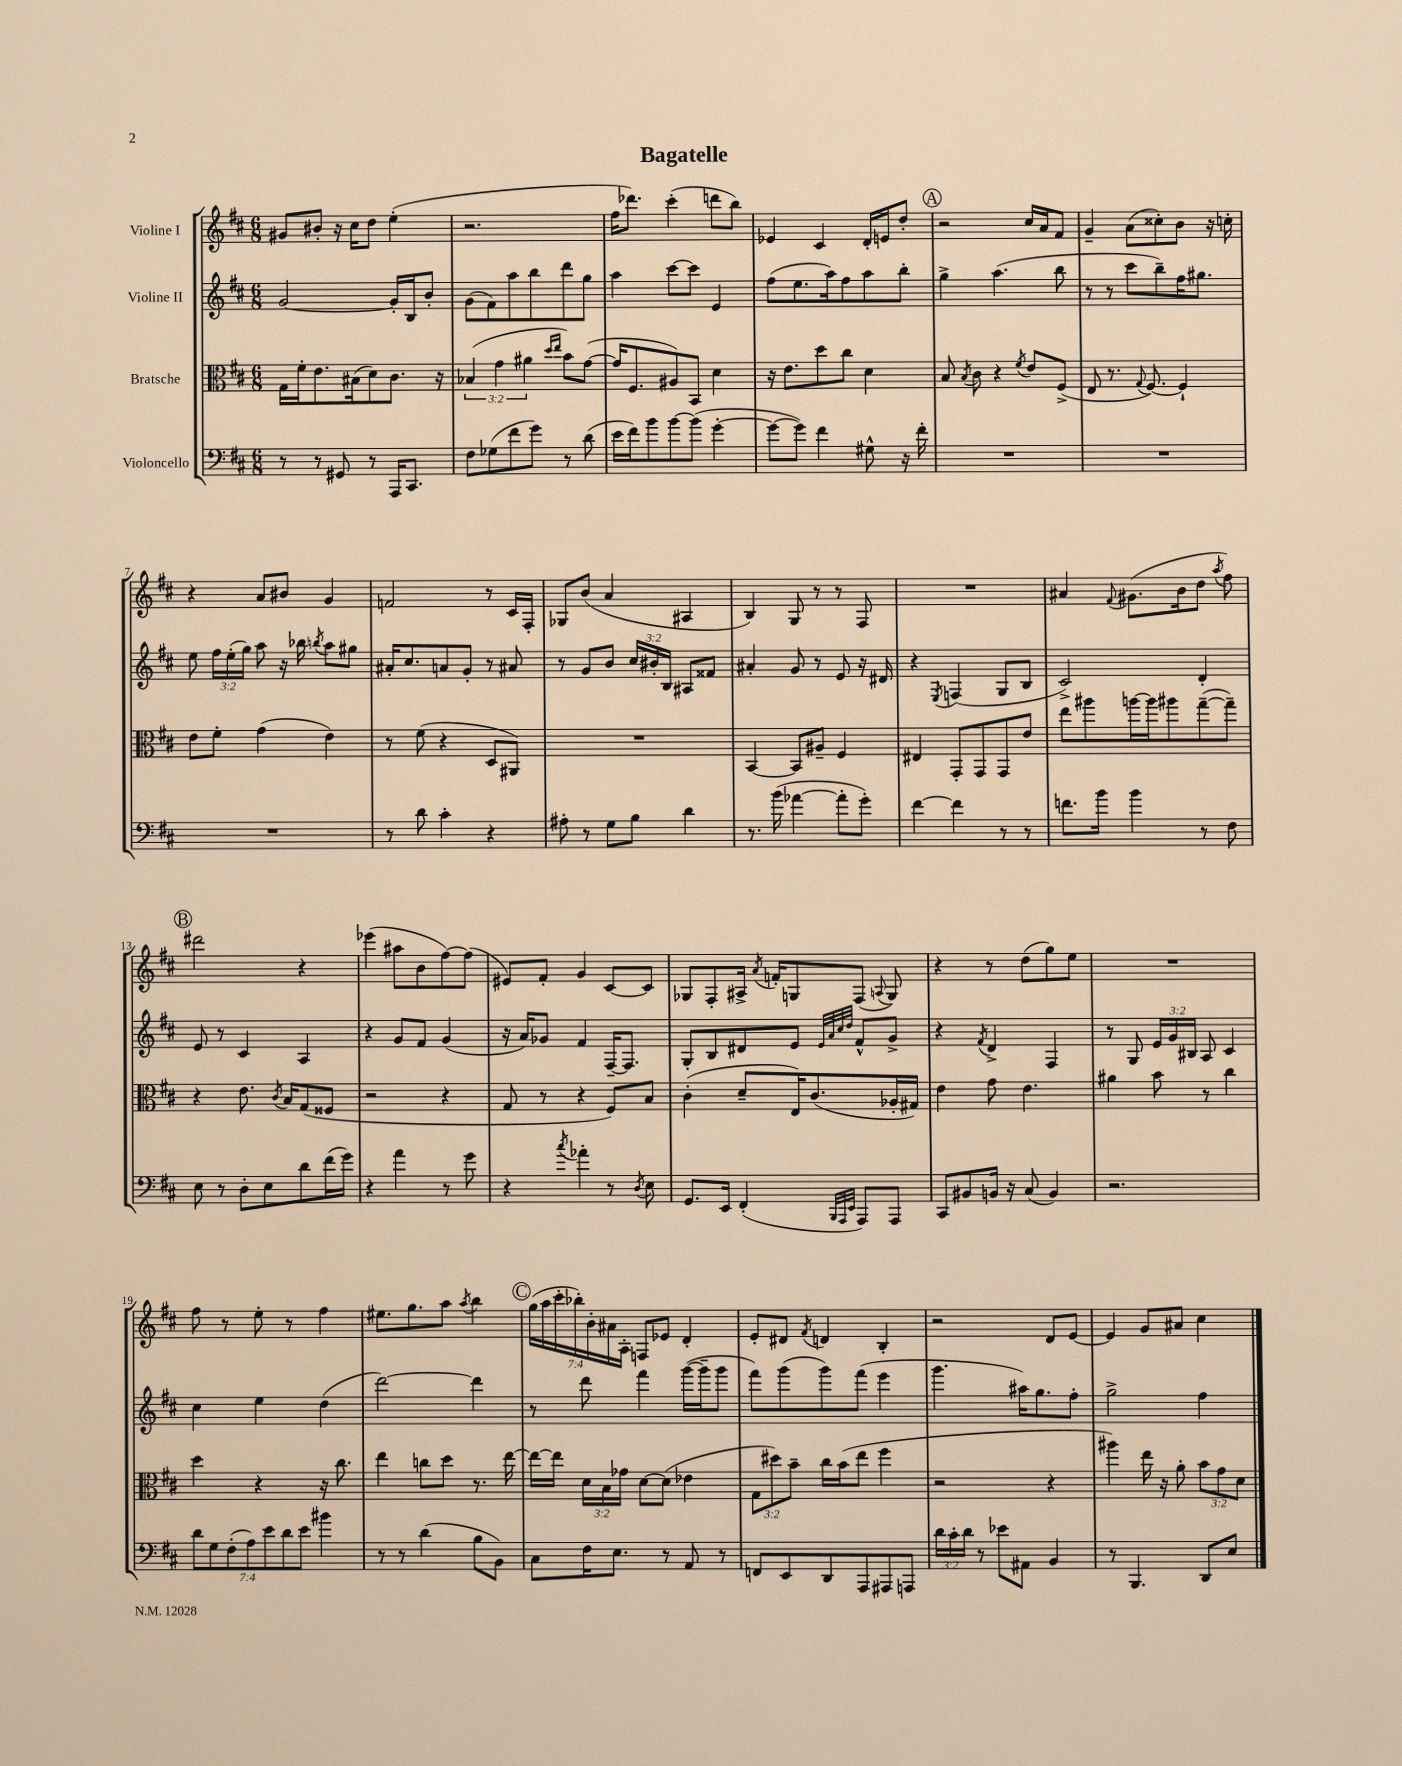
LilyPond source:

\header { title = "Bagatelle" }
<<
\new StaffGroup <<
\new Staff = "s0" \with { instrumentName = "Violine I" } {
    \clef treble \key d \major \numericTimeSignature \time 6/8 \override Staff.TupletNumber.text = #tuplet-number::calc-fraction-text
    \autoBeamOff gis'8[ bis'8]-. r16 cis''16[ d''8] e''4-.( |
    r2. |
    fis''16[ des'''8.]) cis'''4-.( d'''8[ b''8]) |
    ees'4 cis'4 d'16[-. e'16 d''8]-. |
    \mark \markup { \circle "A" } r2 cis''16[ a'16 fis'8] |
    g'4-- a'8[( cisis''8-.) b'8] r16 c''16-. |
    r4 a'8[ bis'8] g'4 |
    f'2 r8 cis'16[ fis16]-. |
    ges8[ b'8]( a'4 ais4 |
    b4) g8 r8 r8 fis8 |
    R2. |
    ais'4 \appoggiatura { fis'8 } gis'8.[( b'16 d''8] \acciaccatura { a''8 } fis''8) |
    \mark \markup { \circle "B" } dis'''2 r4 |
    ees'''4( ais''8[ b'8 fis''8~) fis''8]( |
    eis'8[) fis'8]-. g'4 cis'8[~ cis'8] |
    ges8[ fis8-. ais16]-> \acciaccatura { a'8 } f'16[-. g8 fis8]( \appoggiatura { a8 } g8) |
    r4 r8 d''8[( g''8) e''8] |
    R2. |
    fis''8 r8 e''8-. r8 fis''4 |
    eis''8.[ g''8. a''8] \acciaccatura { a''8 } b''4 |
    \mark \markup { \circle "C" } \tuplet 7/4 { g''16[( a''16 cis'''16-. bes''16-.) b'16-. ais'16 a16]-. } f8[ ees'8] d'4-. |
    e'8[-. dis'8] \acciaccatura { fis'8 } d'4 b4-. |
    r2 d'8[ e'8]~ |
    e'4 g'8[ ais'8] cis''4 \bar "|." |
}
\new Staff = "s1" \with { instrumentName = "Violine II" } {
    \clef treble \key d \major \numericTimeSignature \time 6/8 \override Staff.TupletNumber.text = #tuplet-number::calc-fraction-text
    \autoBeamOff g'2~ g'16[-. b16 b'8]-. |
    g'8[( fis'8) a''8 b''8 d'''8 g''8] |
    a''4 cis'''8[~ cis'''8] e'4 |
    fis''8[( e''8. a''16) fis''8 a''8 b''8]-. |
    \mark \markup { \circle "A" } g''4-> a''4.( b''8 |
    r8 r8 cis'''8[ b''8--) fis''16 gis''8.] |
    e''8 \tuplet 3/2 { fis''16[ e''16-.( g''16]) } a''8 r16 bes''16 \acciaccatura { b''8 } a''8[ gis''8] |
    ais'16[-. cis''8. a'8 g'8]-. r8 ais'8 |
    r8 g'8[ b'8] \tuplet 3/2 { cis''16[ bis'16-. b16] } ais8[ fisis'8] |
    ais'4-. g'8 r8 e'8 r16 dis'16 |
    r4 \acciaccatura { e8 } f4( g8[ b8] |
    cis'2->) d'4-. |
    \mark \markup { \circle "B" } e'8 r8 cis'4 a4 |
    r4 g'8[ fis'8] g'4( |
    r16 a'16[) ges'8] fis'4 fis16[~-- fis8.] |
    g8[-. b8 dis'8 e'8] \grace { e'32[ a'32 cis''32 d''32] } fis'8[-^ g'8]-> |
    r4 \acciaccatura { fis'8 } d'4-> fis4 |
    r8 g8 \tuplet 3/2 { e'16[ g'16 bis16] } a8 cis'4 |
    cis''4 e''4 d''4( |
    d'''2~) d'''4 |
    \mark \markup { \circle "C" } r8 d'''8 fis'''4 g'''16[~( g'''16-- g'''8] |
    fis'''8[) g'''8( g'''8) fis'''8]( e'''4 |
    g'''4. ais''16[) g''8. fis''8]-. |
    g''2-> fis''4 \bar "|." |
}
\new Staff = "s2" \with { instrumentName = "Bratsche" } {
    \clef alto \key d \major \numericTimeSignature \time 6/8 \override Staff.TupletNumber.text = #tuplet-number::calc-fraction-text
    \autoBeamOff g16[ fis'16-. e'8. bis16( d'8) cis'8.] r16 |
    \tuplet 3/2 { bes4( g'4 ais'4 } \grace { d''16[ e''16] } b'8[) g'8]~( |
    g'16[ fis8. ais8) b,8] d'4 |
    r16 e'8.[ d''8 cis''8] d'4 |
    \mark \markup { \circle "A" } b8 \acciaccatura { b8 } cis'8 r4 \acciaccatura { fis'8 } e'8[ fis8]->( |
    e8 r8. \appoggiatura { g8 } fis8.~) fis4-! |
    e'8[ fis'8]-. g'4( e'4) |
    r8 fis'8( r4 d8[ ais,8]) |
    R2. |
    b,4~ b,8[ ais8]-- fis4 |
    eis4 g,8[-. g,8 g,8 e'8] |
    e''8[ ais''8 a''16~ a''16 ais''8 g''8~--( g''8]--) |
    \mark \markup { \circle "B" } r4 e'8. \acciaccatura { cis'8 } b16[ g8( fisis8] |
    r2 r4 |
    g8 r8 r4 fis8[) b8] |
    cis'4-.( d'8[-- e16) cis'8.( aes16-. gis16]) |
    e'4 g'8 e'4. |
    ais'4 b'8 r8 cis''4 |
    d''4 r4 r16 cis''8. |
    e''4 c''8[ d''8] r8. e''16~ |
    \mark \markup { \circle "C" } e''16[~ e''16] \tuplet 3/2 { d'16[ b16 ges'16] } d'8[~ d'8]( ees'4 |
    \tuplet 3/2 { g8[ dis''8) b'8]-- } cis''16[ b'16( e''8] fis''4 |
    r2 r4 |
    ais''4) e''16 r16 a'8-. \tuplet 3/2 { b'8[ g'8 d'8] } \bar "|." |
}
\new Staff = "s3" \with { instrumentName = "Violoncello" } {
    \clef bass \key d \major \numericTimeSignature \time 6/8 \override Staff.TupletNumber.text = #tuplet-number::calc-fraction-text
    \autoBeamOff r8 r8 gis,8 r8 a,,16[ cis,8.] |
    fis8[ ges8( fis'8 g'8]) r8 d'8( |
    e'16[ fis'16) b'8 b'8~ b'8]( g'4~-. |
    g'8[~ g'8]) fis'4 gis8-^ r16 fis'16-. |
    \mark \markup { \circle "A" } R2. |
    R2. |
    R2. |
    r8 d'8 cis'4-. r4 |
    ais8-. r8 g8[ b8] d'4 |
    r8. b'16( aes'4~ aes'8[-. g'8]-.) |
    fis'4~ fis'4 r8 r8 |
    f'8.[ b'16] b'4 r8 fis8 |
    \mark \markup { \circle "B" } e8 r8 d8[-. e8 d'8 fis'16( g'16]) |
    r4 a'4 r8 g'8 |
    r4 \acciaccatura { cis''8 } aes'4-. r8 \acciaccatura { d8 } e8 |
    g,8.[ e,16] fis,4-.( \grace { b,,32[ a,,32 e,32] } a,,8[) a,,8] |
    cis,8[ bis,8 b,16] r16 cis8( b,4) |
    r2. |
    \tuplet 7/4 { d'8[ g8 fis8-.( a8) e'8 d'8 e'8] } bis'4 |
    r8 r8 d'4( b8[ b,8]) |
    \mark \markup { \circle "C" } cis8[ fis16 e8.] r8 a,8 r8 |
    f,8[ e,8 d,8 a,,8 ais,,8 a,,8] |
    \tuplet 3/2 { d'16[ cis'16-. d'16] } r8 ees'8[ ais,8] b,4 |
    r8 b,,4. d,8[ e8] \bar "|." |
}
>>
>>
